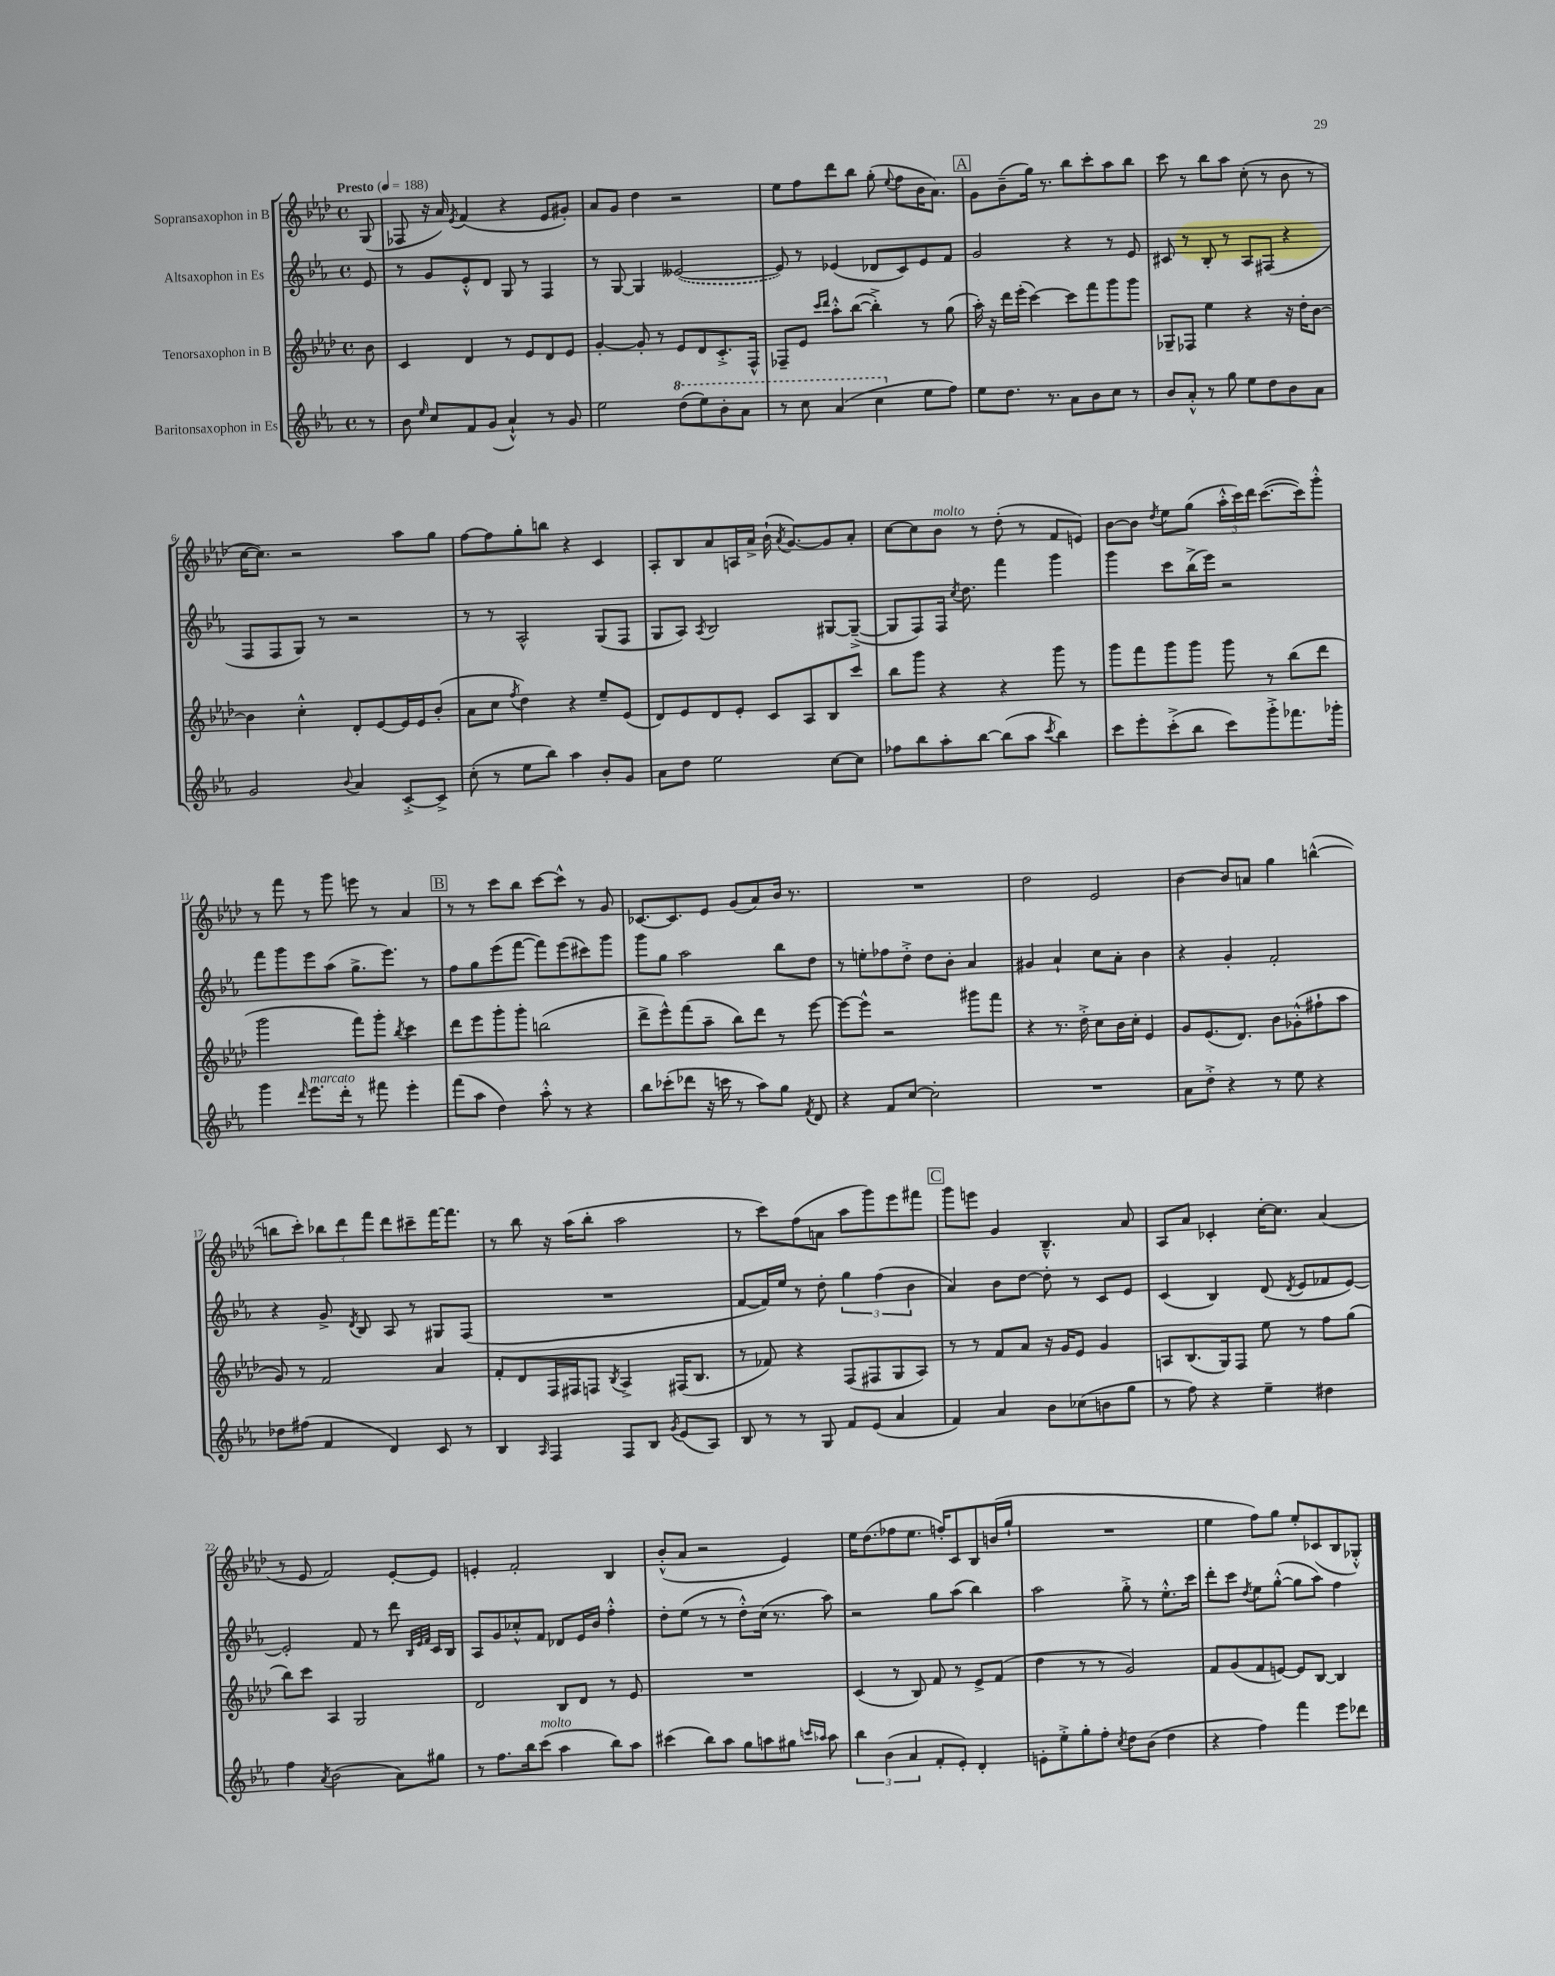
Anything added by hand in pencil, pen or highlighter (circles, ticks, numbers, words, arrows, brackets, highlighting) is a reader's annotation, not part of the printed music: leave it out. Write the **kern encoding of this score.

**kern	**kern	**kern	**kern
*part4	*part3	*part2	*part1
*staff4	*staff3	*staff2	*staff1
*I"Baritonsaxophon in Es	*I"Tenorsaxophon in B	*I"Altsaxophon in Es	*I"Sopransaxophon in B
*clefG2	*clefG2	*clefG2	*clefG2
*k[b-e-a-]	*k[b-e-a-d-]	*k[b-e-a-]	*k[b-e-a-d-]
*M4/4	*M4/4	*M4/4	*M4/4
*met(c)	*met(c)	*met(c)	*met(c)
*MM188	*MM188	*MM188	*MM188
=	=	=	=
!	!	!	!LO:TX:a:B:t=Presto
8r	8b-\	8e-/	(8G/
=1	=1	=1	=1
8b-\	4c/	8r	8F-X/
16qqee-/	.	.	.
8cc/L	.	8g/L	16r
.	.	.	16a-/)
.	.	.	8qe-/
8f/	4d-/	8e-'^^/	(4f/
(8g/J	.	8d/J	.
4a-`^^/)	8r	8G/	4r
.	8e-/L	8r	.
8r	8d-/	4F/	8e-/L
8g/	8e-/J	.	8g#X'/J)
=2	=2	=2	=2
2ee-\	[4g'/	8r	8a-/L
.	.	[8G/	8g/J
.	8g'/]	4G/]	4dd-\
.	8r	.	.
*8va	*	*	*
(8ddd\L	8e-/L	([2e--X/	2r
8eee-\)	8d-/	.	.
8bb-'\	8.c'^/	.	.
8aa-\J	.	.	.
.	16F^^/Jk	.	.
=3	=3	=3	=3
8r	8F-X~/L	8e--/])	8ee-\L
8ccc\	8e-/J	8r	8ff\
.	16qqccc/LL	.	.
.	16qqddd-/JJ	.	.
(4aa-/	8aa-'^^\L	(4e-X/	8ddd-\
.	([8bb-\J	.	8bb-\J
4ccc\	4bb-'^\])	8d-X/L	(8gg'\
.	.	.	8qqee-/
.	.	8c/)	8ff\L
*X8va	*	*	*
8ee-\L	8r	8e-/	16b-\K
.	.	.	8.a-\J)
8ff\J)	(8gg\	8f/J	.
!!LO:REH:place=s1:t=A
=4	=4	=4	=4
8ee-\L	16aa-'\)	2g/	8g\L
.	16r	.	.
8.dd\J	16ddd-\LL	.	(8b-~\
.	(16eee-'\JJ	.	.
.	[4ccc\)	.	16gg\Jk)
8.r	.	.	8.r
8a-\L	8ccc\L]	4r	8bb-\L
8b-\	8fff\	.	8ccc'\
8cc\J	8ggg\	8r	8aa-\
8r	8ggg\J	8e-/	8bb-\J
=5	=5	=5	=5
8b-/L	8G-X~/L	8c#X/	8ccc\
8a-'^^/J	8F-X/J	8r	8r
8r	4ee-\	8B-'/	8bb-\L
8gg\	.	8r	8aa-\J
8ee-\L	4r	8A-/L	(8cc'\
8dd\	.	(8F#X/J	8r
8b-\	16r	4r	8b-\
.	16dd-'\KL	.	.
8a-\J	[8b-\J	.	8r
!!LO:LB:g=z
=6	=6	=6	=6
2g/	4b-\]	8F/L	[16cc\KL
.	.	.	8.cc\J])
.	.	8F/	.
.	4cc'^^\	8G/J)	2r
.	.	8r	.
8qqb-/	.	.	.
4a-/	8d-'/L	2r	.
.	[8e-/	.	.
[8c'^/L	16e-/L]	.	8aa-\L
.	16e-/J	.	.
8c^/J]	(8b-'/J	.	8gg\J
=7	=7	=7	=7
(8cc'\	8a-\L	8r	[8ff\L
8r	8cc\J	8r	8ff\]
.	8qff/	.	.
8ee-\L	4dd-\)	2A-^^/	8gg'\
8bb-\J)	.	.	8bbn\J
4aa-\	4r	.	4r
8b-'/L	8ee-~/L	(8G/L	4c/
8g/J	(8e-/J	8F/J	.
=8	=8	=8	=8
8a-\L	8d-/L)	8G/L	8A-'/L
8dd\J	8e-/	8A-/J)	8B-/
.	.	8qA-/	.
2ee-\	8d-/	2B-/	8a-/
.	8e-'/J	.	16An/L
.	.	.	16a-^/JJ
.	8c/L	.	(16b-`\
.	.	.	8qa-/
.	.	.	[8.g/L)
.	8A-/	.	.
[8cc\L	8B-/	[8G#X/L	8g/]
8cc\J]	8ccc/J	(8G#~^/J_	8a-'/J
=9	=9	=9	=9
8ff-X\L	8bb-\L	8G#/L]	[8cc\L
8bb-\	8ggg\J	8F/)	8cc\]
!	!	!	!LO:TX:a:i:t=molto
8aa-'\	4r	16F/Jk	8b-\J
.	.	8qcc/	.
.	.	8.dd\	.
[8bb-\J	.	.	8r
(8bb-\L]	4r	4fff\	(8dd-'\
8aa-\J	.	.	8r
8qccc/	.	.	.
4bb-\)	8ggg\	4ggg\	8f/L
.	8r	.	8en/J)
=10	=10	=10	=10
8ccc\L	8ggg\L	4ggg\	[8b-\L
8eee-'\	8fff\	.	8b-\J]
.	.	.	8qdd-/
(8ccc'^\	8ggg\	8ccc\L	8ee-\L
8bb-\J	8ggg\J	(16bb-^\L	(8gg\J
.	.	16eee-\JJ)	.
8ccc\L)	8ggg\	2r	24aa-'^^\LL
.	.	.	24ccc\)
.	.	.	24ddd-\JJ
8ggg'^\	8r	.	([8.ccc\L
8.fff-X\	(8bb-\L	.	.
.	.	.	16ccc\k])
.	8ddd-\J	.	8ggg'^^\J
16ggg-X'\Jk	.	.	.
!!LO:LB:g=z
=11	=11	=11	=11
4ggg\	2ggg\	8fff\L	8r
.	.	8ggg\	8fff\
16qqddd/	.	.	.
!LO:TX:a:i:t=marcato	!	!	!
8.eee-\L	.	8eee-\	8r
.	.	(8aa-\J	8ggg\
16ddd'\Jk	.	.	.
8r	8fff\L)	8.gg^\L	8eeen\
8fff#X\	8ggg'\J	.	8r
.	.	8.eee-\J)	.
.	8qbb-/	.	.
4eee-'\	4ccc\	.	4a-/
.	.	8r	.
!!LO:REH:place=s1:t=B
=12	=12	=12	=12
(8fff\L	8ddd-\L	8ff\L	8r
8aa-\J	8eee-\	8gg\	8r
4dd\)	8ggg'\	(8eee-\	8ccc\L
.	8ggg'\J	[8fff\J	8bb-\J
8aa-'^^\	(2bbn\	8fff\L])	[8ccc\L
8r	.	(8eee-\	8ccc^^\J]
4r	.	8ccc#X\)	8r
.	.	8ggg\J	8g/
=13	=13	=13	=13
8bb-\L	8ddd-^\L	8ggg\L	[8.c-X/L
(8ccc-X'\	8eee-^^\)	8gg\J	.
.	.	.	8.c-/]
8ddd-X\J	(8fff\	2aa-\	.
16r	8aa-~\J	.	8e-/J
16cccn\	.	.	.
8r	8bb-\L)	.	(8g/L
8aa-\L)	8ddd-\J	.	8a-/)
8gg\J	8r	8bb-\L	16b-/Jk
.	.	.	8.r
8qf/	.	.	.
8d/	[8eee-\	8dd\J	.
=14	=14	=14	=14
4r	8eee-\L_	8r	1r
.	8eee-^^\J]	8een'\L	.
8f/L	2r	8ff-X\	.
[8cc/J	.	8dd'^\J	.
2cc'\]	.	8dd\L	.
.	.	8b-'\J	.
.	8ggg#X\L	4a-/	.
.	8fff\J	.	.
=15	=15	=15	=15
1r	4r	4g#X/	2dd-\
.	8.r	4a-`/	.
.	16dd-'^\	.	.
.	8cc\L	8cc\L	2e-/
.	16b-\L	8a-'\J	.
.	16cc'\JJ	.	.
.	4e-/	4b-\	.
=16	=16	=16	=16
8a-\L	8g/L	4r	[4b-\
8dd'^\J	(8.e-/	.	.
4r	.	4g'/	8b-/L]
.	8.d-/J)	.	.
.	.	.	8an/J
8r	8b-\L	2f'/	4gg\
8ee-\	(8g-X'^^\	.	.
4r	8ff#X`\	.	([4bbn^^\
.	8aa-\J	.	.
!!LO:LB:g=z
=17	=17	=17	=17
8dd-X\L	8g/)	4r	8bbn\L]
(8ff#X\J	8r	.	8ccc'\J)
4f/	2f/	8g^/	12bb-X\L
.	.	.	12ddd-\
.	.	8qd/	.
.	.	8B-/	.
.	.	.	12fff\J
4d/)	.	8A-/	8ddd-\L
.	.	8r	8ccc#X~\
8c/	4a-/	8G#X/L	[16fff\K
.	.	.	8.fff\J]
8r	.	(8F/J	.
=18	=18	=18	=18
4B-/	8f'/L	1r	8r
.	8d-/	.	8bb-\
16qqA-/	.	.	.
4F/	16F/L	.	16r
.	16F#X/J	.	(16aa-\KL
.	8Fn/J	.	8bb-'\J
.	8qB-/	.	.
8F/L	4A-^/	.	2aa-\
8B-/J	.	.	.
8qg/	.	.	.
(8e-/L	(16F#X/KL	.	.
.	8.B-/J	.	.
8A-/J)	.	.	.
=19	=19	=19	=19
8B-/	8r	[8f/L	8r
8r	8f-X/)	16f/L])	8ccc\L)
.	.	16ee-/JJ	.
8r	4r	8r	(8ff\
8G/	.	8dd'\	8an\J
8f/L	(8F/L	6gg\	8aa-\L
(8e-/J	8F#X/	.	8ggg\)
.	.	(6ff\	.
4a-/	8G/	.	8eee-\
.	.	6b-\	.
.	8A-/J)	.	8fff#X\J
!!LO:REH:place=s1:t=C
=20	=20	=20	=20
4f/)	8r	4a-/)	8ggg\L
.	8r	.	8eeen\J
4a-/	8f/L	8b-\L	4g/
.	8a-/J	[8dd\J	.
8b-\L	16r	8dd'\]	4.B-~^^/
.	16g/KL	.	.
(8cc-X\	8e-/J	8r	.
8bn\	4g/	8c/L	.
8gg\J	.	8e-/J	8a-/
=21	=21	=21	=21
8r	8An/L	(4c/	8A-/L
8ff\)	(8.B-/	.	8a-/J
4r	.	4B-/)	4c-X'/
.	16G/k)	.	.
.	8F/J	.	.
4ee-~\	8ee-\	(8d/	[16cc'\KL
.	.	.	8.cc\J]
.	.	8qd/	.
.	8r	8e-/L	.
4dd#X\	8ff\L	8f-X/	(4a-/
.	(8gg\J	[8e-/J)	.
!!LO:LB:g=z
=22	=22	=22	=22
4ff\	8bb-\L)	2e-'/]	8r
.	8ccc\J	.	8e-/
8qa-/	.	.	.
(2b-\	4A-/	.	2f/)
.	2G/	8f/	.
.	.	8r	.
8a-\L)	.	8ddd\	[8e-'/L
.	.	32qqB-/LLL	.
.	.	32qqe-/	.
.	.	32qqf/JJJ	.
8gg#X\J	.	16c/LL	8e-/J]
.	.	16B-/JJ	.
=23	=23	=23	=23
8r	2d-/	8A-/L	4en'/
8.ff\L	.	8g/	.
.	.	8cc-X'^^/	2f'/
16bb-\k	.	.	.
!LO:TX:a:i:t=molto	!	!	!
(8ccc\J	.	8f/J	.
4aa-\	8B-/L	8d-X/L	.
.	8d-/J	16e-/L	.
.	.	16b-/JJ	.
8bb-\L)	8r	4ff'^^\	4B-/
8aa-\J	8e-/	.	.
=24	=24	=24	=24
(4ccc#X\	1r	8dd'\L	(8b-'^^/L
.	.	(8ee-\J	8a-/J
8bb-\L)	.	8r	2r
8aa-\J	.	8r	.
8gg\L	.	8dd'^^\L)	.
8aan\	.	(16cc\Jk	.
.	.	8.r	.
8gg#X\J	.	.	4e-/)
16qqcccn/LL	.	.	.
16qqaa-X/JJ	.	.	.
8aa-\	.	8aa-\)	.
=25	=25	=25	=25
6bb-\	(4c/	2r	16ee-\KL
.	.	.	(8.dd-\
(6b-\	.	.	.
.	8r	.	8ff-X\
6a-/	.	.	.
.	8B-/)	.	8.ee-\J
8f'/L	8f/	8gg\L	.
.	.	.	16ffn'/KL)
8e-'/J)	8r	(8aa-\J	8c/
4d'/	8e-^/L	4bb-\)	8B-/
.	(8f/J	.	(16bn/L
.	.	.	16gg`/JJ
=26	=26	=26	=26
8en'\L	4dd-\	2aa-\	1r
8ee-'^\	.	.	.
8gg'\	8r	.	.
8ff'\J	8r	.	.
8qcc/	.	.	.
8dd\L	2g/)	8gg'^\	.
(8b-\J	.	8r	.
4dd\	.	8.ee-'^^\L	.
.	.	16ccc\Jk	.
=27	=27	=27	=27
4r	8f/L	8ddd'\L	4ee-\
.	(8g/	8ccc\J	.
.	.	8qdd/	.
4ff\)	8f/	8ee-\L	8ff\L)
.	[8en/J)	([8gg'^^\J	8gg\J
4fff\	8e/L]	8gg\L]	8ee-'/L
.	[8B-/J	8aa-\J)	(8c-X/
8eee-\L	4B-/]	4ff\	8B-/
8ddd-X\J	.	.	8G-X'^^/J)
==	==	==	==
*-	*-	*-	*-
